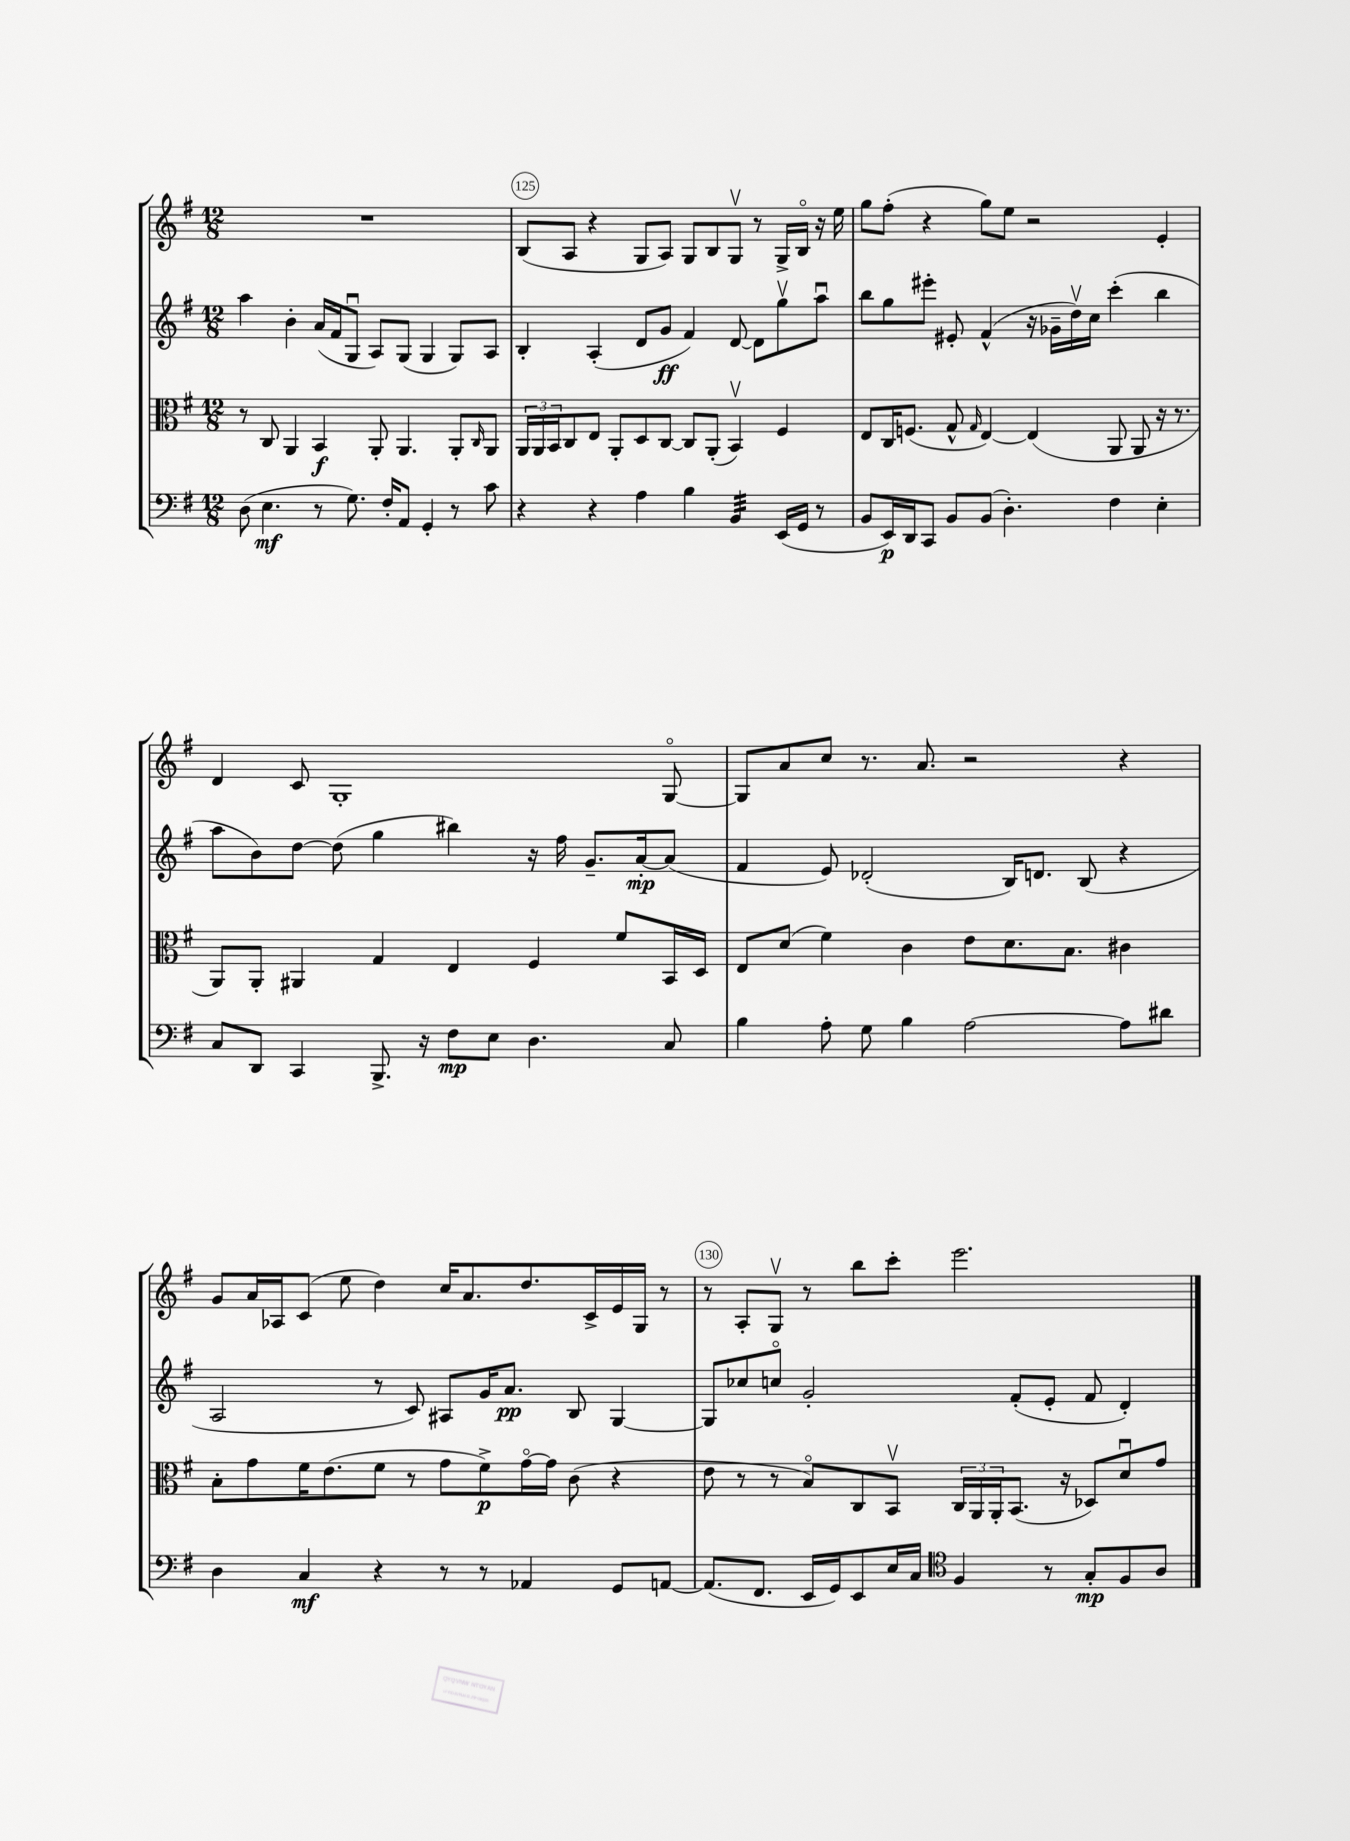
<<
\new StaffGroup <<
\new Staff = "s0" {
    \clef treble \key g \major \numericTimeSignature \time 12/8
    R1. |
    b8( a8 r4 g8 a8) g8 b8 g8\upbow r8 g16-> b16\flageolet r16 e''16 |
    g''8 fis''8-.( r4 g''8) e''8 r2 e'4-. |
    d'4 c'8 g1-. g8~\flageolet |
    g8 a'8 c''8 r8. a'8. r2 r4 |
    g'8 a'16 aes16 c'8( e''8 d''4) c''16 a'8. d''8. c'16-> e'16 g16 r8 |
    r8 a8-. g8\upbow r8 b''8 c'''8-. e'''2. \bar "|." |
}
\new Staff = "s1" {
    \clef treble \key g \major \numericTimeSignature \time 12/8
    a''4 b'4-. a'16( fis'16 g8\downbow a8) g8( g4 g8) a8 |
    b4-. a4-.( d'8 g'8\ff fis'4) d'8~ d'8 g''8\upbow a''8\downbow |
    b''8 g''8 eis'''8-. eis'8-. fis'4-^( r16 ges'16-- d''16\upbow) c''16 c'''4-.( b''4 |
    a''8 b'8) d''8~ d''8( g''4 bis''4) r16 fis''16 g'8.-- a'16~-.\mp a'8( |
    fis'4 e'8) des'2-.( b16) d'8. b8( r4 |
    a2 r8 c'8) ais8 g'16 a'8.\pp b8 g4~ |
    g8 ces''8 c''8\flageolet g'2-. fis'8-.( e'8-. fis'8 d'4-.) \bar "|." |
}
\new Staff = "s2" {
    \clef alto \key g \major \numericTimeSignature \time 12/8
    r8 c8 a,4 b,4\f a,8-. a,4. a,8-. \grace { c16 } a,8 |
    \tuplet 3/2 { a,16 a,16 b,16 } c8 e8 a,8-. d8 c8~ c8 a,8-.( b,4\upbow) fis4 |
    e8 c16 f8.( g8-^ \grace { g16 } e4~) e4( a,8 a,8 r16 r8. |
    a,8) a,8-. ais,4 g4 e4 fis4 fis'8 b,16 d16 |
    e8 d'8( fis'4) c'4 e'8 d'8. b8. cis'4 |
    b8-. g'8 fis'16 e'8.( fis'8 r8 g'8 fis'8->\p) g'16~\flageolet g'16 c'8( r4 |
    e'8 r8 r8 b8\flageolet) c8 b,8\upbow \tuplet 3/2 { c16 a,16 a,16-. } b,8.( r16 des8) d'8\downbow g'8 \bar "|." |
}
\new Staff = "s3" {
    \clef bass \key g \major \numericTimeSignature \time 12/8
    d8( e4.\mf r8 g8.) fis16-. a,8 g,4-. r8 c'8 |
    r4 r4 a4 b4 b,4:32 e,16( g,16 r8 |
    b,8 e,16\p) d,16 c,8 b,8 b,8( d4.-.) fis4 e4-. |
    c8 d,8 c,4 b,,8.-> r16 fis8\mp e8 d4. c8 |
    b4 a8-. g8 b4 a2~ a8 dis'8 |
    d4 c4\mf r4 r8 r8 aes,4 g,8 a,8~ |
    a,8.( fis,8. e,16 g,16) e,8 e16 c16 \clef tenor fis4 r8 g8-.\mp fis8 a8 \bar "|." |
}
>>
>>
\layout { \context { \Score currentBarNumber = #124 \override BarNumber.break-visibility = ##(#f #t #t) barNumberVisibility = #(every-nth-bar-number-visible 5) \override BarNumber.stencil = #(make-stencil-circler 0.1 0.3 ly:text-interface::print) } }
